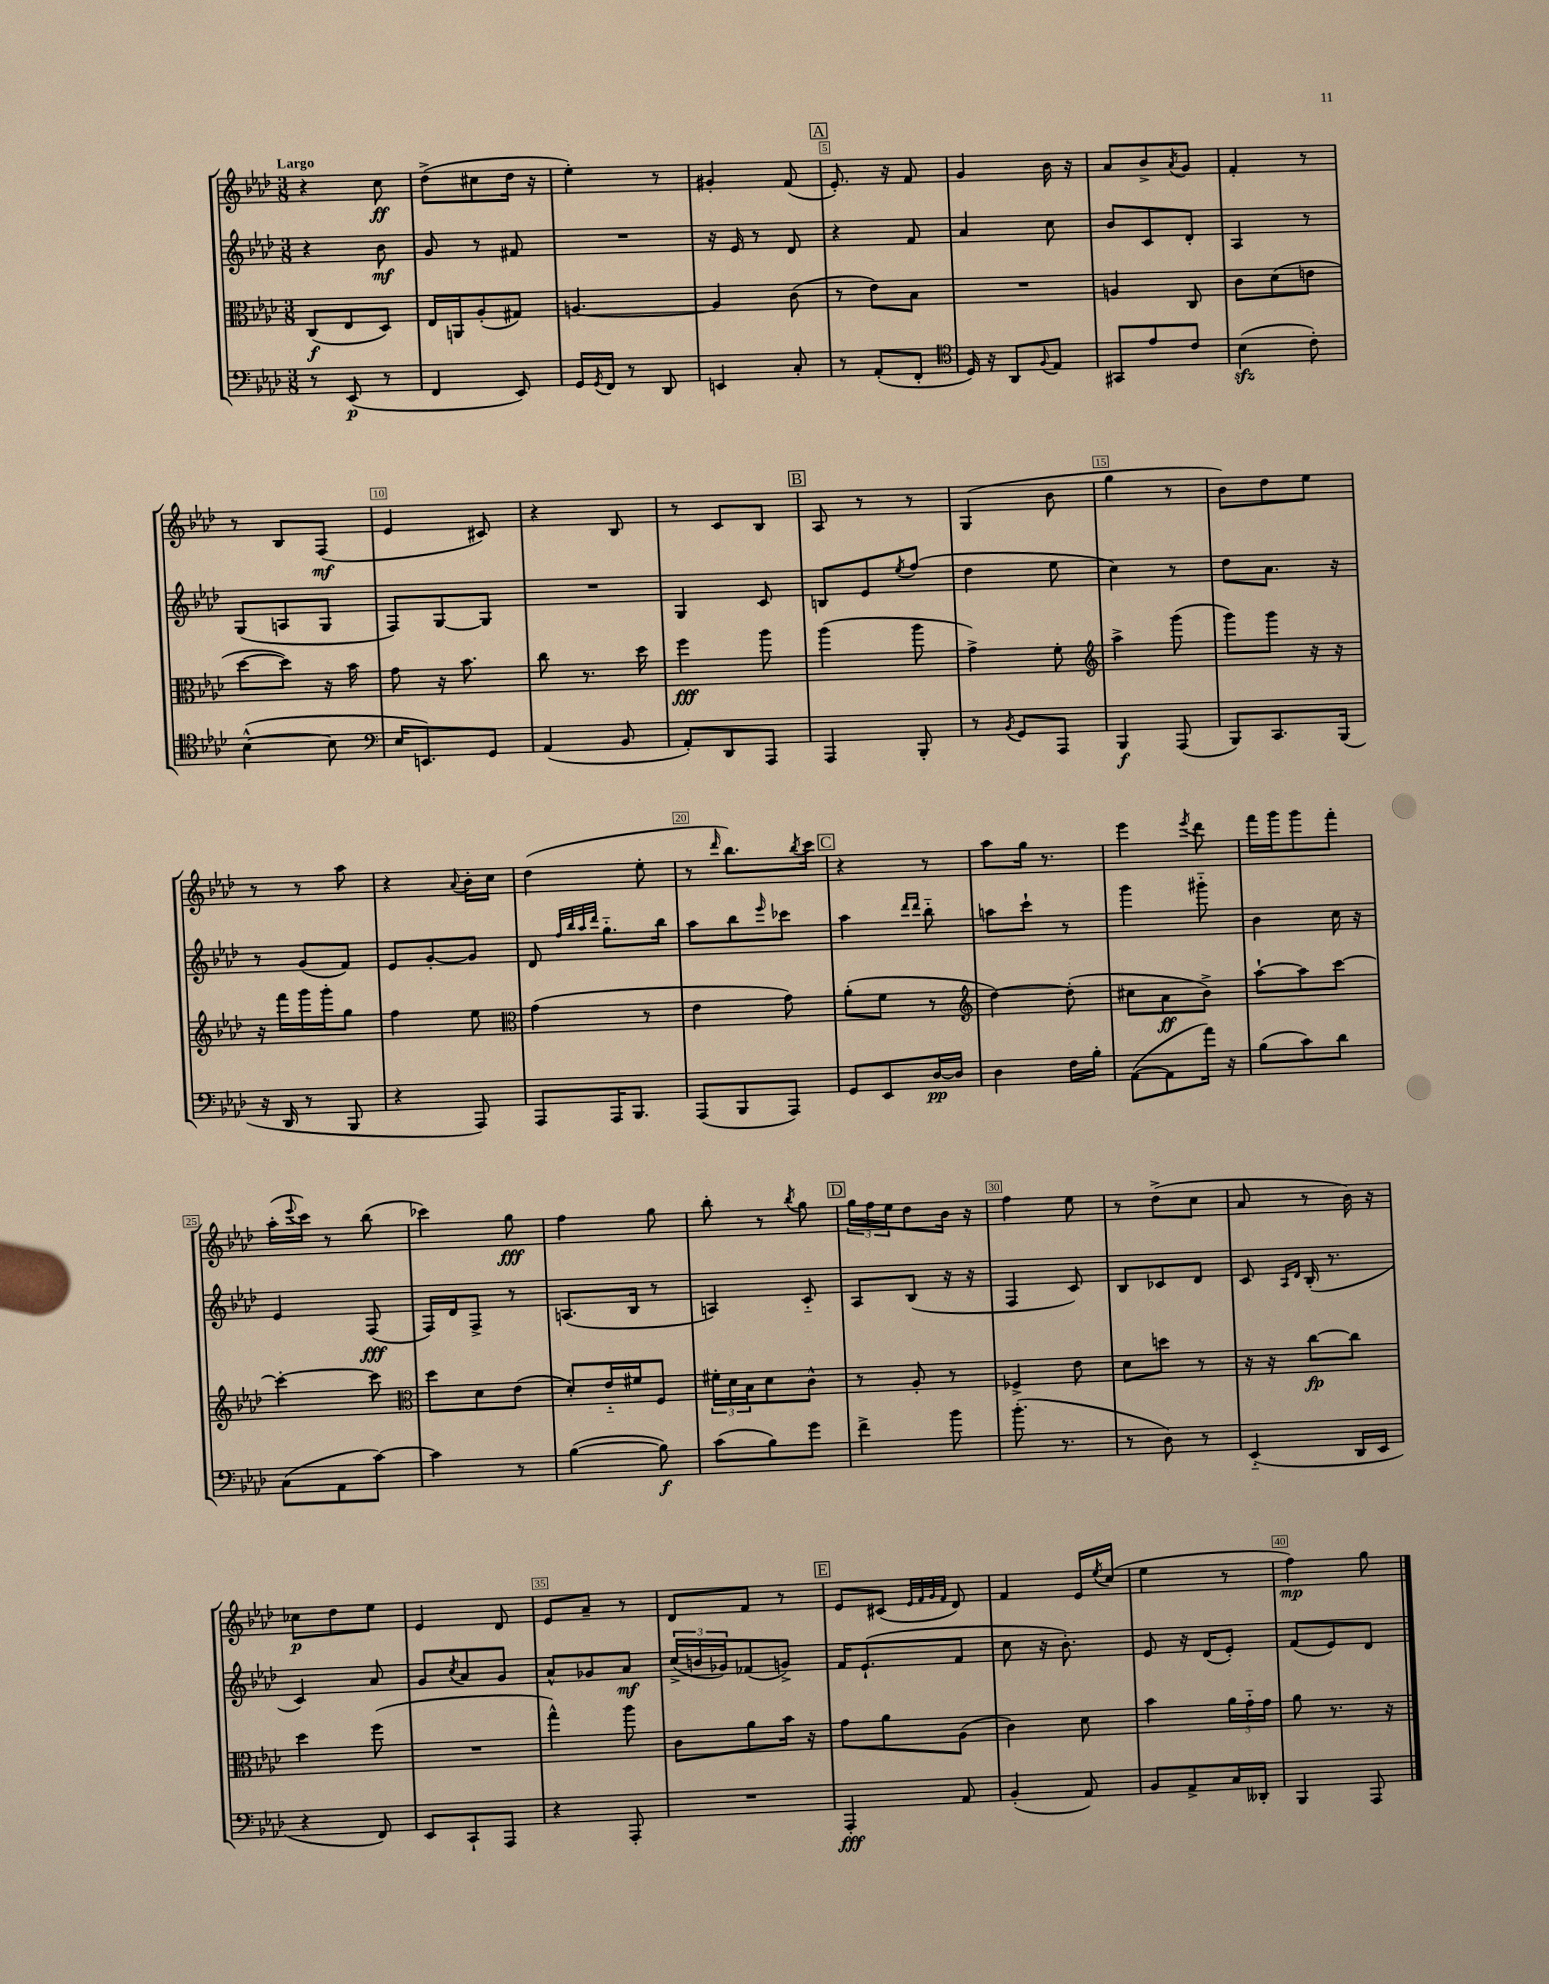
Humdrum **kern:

**kern	**dynam	**kern	**dynam	**kern	**dynam	**kern	**dynam
*part4	*part4	*part3	*part3	*part2	*part2	*part1	*part1
*staff4	*staff4	*staff3	*staff3	*staff2	*staff2	*staff1	*staff1
*clefF4	*	*clefC3	*	*clefG2	*	*clefG2	*
*k[b-e-a-d-]	*	*k[b-e-a-d-]	*	*k[b-e-a-d-]	*	*k[b-e-a-d-]	*
*M3/8	*	*M3/8	*	*M3/8	*	*M3/8	*
=1	=1	=1	=1	=1	=1	=1	=1
!	!	!	!	!	!	!LO:TX:a:B:t=Largo	!
8r	.	(8C/L	f	4r	.	4r	.
(8EE-/	p	8E-/	.	.	.	.	.
8r	.	8D-/J)	.	8b-\	mf	8cc\	ff
=2	=2	=2	=2	=2	=2	=2	=2
4FF/	.	16E-/LL	.	8g/	.	(8dd-^\L	.
.	.	16AAn/J	.	.	.	.	.
.	.	(8A-'/	.	8r	.	8cc#X\	.
8EE-/)	.	8G#X/J)	.	8f#X/	.	16dd-\Jk	.
.	.	.	.	.	.	16r	.
=3	=3	=3	=3	=3	=3	=3	=3
16GG/LL	.	[4.An/	.	4.r	.	4ee-'\)	.
8qGG/	.	.	.	.	.	.	.
16FF/JJ	.	.	.	.	.	.	.
8r	.	.	.	.	.	.	.
8DD-/	.	.	.	.	.	8r	.
=4	=4	=4	=4	=4	=4	=4	=4
4EEn/	.	4A/]	.	16r	.	4g#X'/	.
.	.	.	.	16e-/	.	.	.
.	.	.	.	8r	.	.	.
8C'/	.	(8c\	.	8d-/	.	(8f/	.
!!LO:REH:place=s1:t=A
=5	=5	=5	=5	=5	=5	=5	=5
8r	.	8r	.	4r	.	8.e-'/)	.
(8AA-'/L	.	8e-\L)	.	.	.	.	.
.	.	.	.	.	.	16r	.
8FF'/J	.	8B-\J	.	8f/	.	8f/	.
=6	=6	=6	=6	=6	=6	=6	=6
*clefC4	*	*	*	*	*	*	*
16D-/)	.	4.r	.	4a-/	.	4g/	.
16r	.	.	.	.	.	.	.
8AA-/L	.	.	.	.	.	.	.
8qqF/	.	.	.	.	.	.	.
8E-/J	.	.	.	8cc\	.	16b-\	.
.	.	.	.	.	.	16r	.
=7	=7	=7	=7	=7	=7	=7	=7
8GG#X/L	.	4An/	.	8b-/L	.	8a-/L	.
8e-/	.	.	.	8c/	.	8b-^/	.
.	.	.	.	.	.	8qa-/	.
8c/J	.	8C/	.	8d-'/J	.	8g/J	.
=8	=8	=8	=8	=8	=8	=8	=8
(4B-zz\	.	8c\L	.	4A-/	.	4f'/	.
.	.	(8d-\	.	.	.	.	.
8c'\)	.	8en\J	.	8r	.	8r	.
!!LO:LB:g=z
=9	=9	=9	=9	=9	=9	=9	=9
([4B-^^\	.	[8dd-\L	.	(8G/L	.	8r	.
.	.	8dd-\J])	.	8An/	.	8B-/L	.
8B-\]	.	16r	.	8G/J	.	(8F/J	mf
.	.	16b-\	.	.	.	.	.
=10	=10	=10	=10	=10	=10	=10	=10
*clefF4	*	*	*	*	*	*	*
16E-/KL	.	8g\	.	8F/L)	.	4e-/	.
8.EEn/)	.	.	.	.	.	.	.
.	.	16r	.	[8G/	.	.	.
.	.	8.b-\	.	.	.	.	.
8GG/J	.	.	.	8G/J]	.	8c#X/)	.
=11	=11	=11	=11	=11	=11	=11	=11
(4AA-/	.	8cc\	.	4.r	.	4r	.
.	.	8.r	.	.	.	.	.
8BB-/	.	.	.	.	.	8B-/	.
.	.	16dd-\	.	.	.	.	.
=12	=12	=12	=12	=12	=12	=12	=12
8AA-'/L)	.	4ff\	fff	4G/	.	8r	.
8DD-/	.	.	.	.	.	8c/L	.
8AAA-/J	.	8aa-\	.	8c/	.	8B-/J	.
!!LO:REH:place=s1:t=B
=13	=13	=13	=13	=13	=13	=13	=13
4AAA-/	.	(4aa-\	.	8Bn/L	.	8A-/	.
.	.	.	.	8e-/	.	8r	.
.	.	.	.	8qee-/	.	.	.
8BBB-'/	.	8aa-\	.	(8ff/J	.	8r	.
=14	=14	=14	=14	=14	=14	=14	=14
8r	.	4g^\)	.	4dd-\	.	(4G/	.
8qBB-/	.	.	.	.	.	.	.
8GG/L	.	.	.	.	.	.	.
8AAA-/J	.	8f'\	.	8ee-\	.	8b-\	.
=15	=15	=15	=15	=15	=15	=15	=15
*	*	*clefG2	*	*	*	*	*
4BBB-/	f	4aa-^\	.	4cc\)	.	4gg\	.
(8AAA-/	.	(8ggg\	.	8r	.	8r	.
=16	=16	=16	=16	=16	=16	=16	=16
8BBB-/L)	.	8ggg\L)	.	8dd-\L	.	8b-\L)	.
8.CC/	.	8ggg\J	.	8.a-\J	.	8dd-\	.
.	.	16r	.	.	.	8ee-\J	.
(16BBB-/Jk	.	16r	.	16r	.	.	.
!!LO:LB:g=z
=17	=17	=17	=17	=17	=17	=17	=17
16r	.	16r	.	8r	.	8r	.
16DD-/	.	16fff\LL	.	.	.	.	.
8r	.	16ggg\	.	(8g/L	.	8r	.
.	.	16ggg'\J	.	.	.	.	.
8BBB-/	.	8gg\J	.	8f/J)	.	8aa-\	.
=18	=18	=18	=18	=18	=18	=18	=18
4r	.	4ff\	.	8e-/L	.	4r	.
.	.	.	.	[8g'/	.	.	.
.	.	.	.	.	.	8qqa-/	.
8AAA-/)	.	8ee-\	.	8g/J]	.	16b-'\LL	.
.	.	.	.	.	.	16cc\JJ	.
=19	=19	=19	=19	=19	=19	=19	=19
*	*	*clefC3	*	*	*	*	*
8AAA-/L	.	(4g\	.	8d-/	.	(4dd-\	.
.	.	.	.	32qqff/LLL	.	.	.
.	.	.	.	32qqbb-/	.	.	.
.	.	.	.	32qqaa-/	.	.	.
.	.	.	.	32qqddd-/JJJ	.	.	.
16AAA-/K	.	.	.	8.gg\L	.	.	.
8.BBB-/J	.	.	.	.	.	.	.
.	.	8r	.	.	.	8ee-'\	.
.	.	.	.	16bb-\Jk	.	.	.
=20	=20	=20	=20	=20	=20	=20	=20
(8AAA-/L	.	4e-\	.	8aa-\L	.	8r	.
.	.	.	.	.	.	16qqddd-/	.
8BBB-/	.	.	.	8bb-\	.	8.bb-\L)	.
.	.	.	.	16qqeee-/	.	.	.
8AAA-/J)	.	8g\)	.	8ccc-X\J	.	.	.
.	.	.	.	.	.	8qbb-/	.
.	.	.	.	.	.	16ccc\Jk	.
!!LO:REH:place=s1:t=C
=21	=21	=21	=21	=21	=21	=21	=21
8GG/L	.	(8a-'\L	.	4aa-\	.	4r	.
8EE-/	.	8f\J	.	.	.	.	.
.	.	.	.	16qqddd-/LL	.	.	.
.	.	.	.	16qqddd-/JJ	.	.	.
[16D-/L	pp	8r	.	8bb-\	.	8r	.
16D-/JJ]	.	.	.	.	.	.	.
=22	=22	=22	=22	=22	=22	=22	=22
*	*	*clefG2	*	*	*	*	*
4D-\	.	[4dd-\)	.	8aan\L	.	8aa-\L	.
.	.	.	.	8ccc`\J	.	16gg\Jk	.
.	.	.	.	.	.	8.r	.
16F\LL	.	(8dd-'\]	.	8r	.	.	.
16B-'\JJ	.	.	.	.	.	.	.
=23	=23	=23	=23	=23	=23	=23	=23
([8AA-\L	.	8cc#X\L	.	4ggg\	.	4eee-\	.
8AA-\]	.	8a-\	ff	.	.	.	.
.	.	.	.	.	.	8qeee-/	.
16a-\Jk)	.	8b-^\J)	.	8ggg#X\	.	8ddd-\	.
16r	.	.	.	.	.	.	.
=24	=24	=24	=24	=24	=24	=24	=24
(8B-\L	.	[8aa-`\L	.	4b-\	.	16fff\LL	.
.	.	.	.	.	.	16ggg\J	.
8c\)	.	8aa-\]	.	.	.	8ggg\	.
8d-\J	.	[8ccc\J	.	16cc\	.	8fff'\J	.
.	.	.	.	16r	.	.	.
!!LO:LB:g=z
=25	=25	=25	=25	=25	=25	=25	=25
(8C\L	.	4ccc'\_	.	4e-/	.	(16aa-'\LL	.
.	.	.	.	.	.	8qqeee-/	.
.	.	.	.	.	.	16ccc\JJ)	.
8AA-\	.	.	.	.	.	8r	.
[8c\J)	.	8ccc\]	.	(8F/	fff	(8bb-\	.
=26	=26	=26	=26	=26	=26	=26	=26
*	*	*clefC3	*	*	*	*	*
4c\]	.	8dd-\L	.	16F/LL)	.	4ccc-X\)	.
.	.	.	.	16d-/J	.	.	.
.	.	8d-\	.	8F^/J	.	.	.
8r	.	(8e-\J	.	8r	.	8gg\	fff
=27	=27	=27	=27	=27	=27	=27	=27
([4B-\	.	8d-'/L)	.	(8.An/L	.	4ff\	.
.	.	16e-/L	.	.	.	.	.
.	.	16f#X/J	.	16B-/Jk	.	.	.
8B-\])	f	8F/J	.	8r	.	8gg\	.
=28	=28	=28	=28	=28	=28	=28	=28
(8c\L	.	24f#X'\LL	.	4An/)	.	8bb-'\	.
.	.	24d-\	.	.	.	.	.
.	.	24B-\J	.	.	.	.	.
8B-\)	.	8d-\	.	.	.	8r	.
.	.	.	.	.	.	8qbb-/	.
8g\J	.	8c^^\J	.	8c/	.	8gg\	.
!!LO:REH:place=s1:t=D
=29	=29	=29	=29	=29	=29	=29	=29
4f^\	.	8r	.	8A-/L	.	24gg\LL	.
.	.	.	.	.	.	24ff\	.
.	.	.	.	.	.	24ee-\J	.
.	.	8A-'/	.	(8B-/J	.	8dd-\	.
8b-\	.	8r	.	16r	.	16b-\Jk	.
.	.	.	.	16r	.	16r	.
=30	=30	=30	=30	=30	=30	=30	=30
(8.b-'\	.	4F-X^/	.	4F/	.	4ff\	.
8.r	.	.	.	.	.	.	.
.	.	8e-\	.	8c/)	.	8ee-\	.
=31	=31	=31	=31	=31	=31	=31	=31
8r	.	8d-\L	.	8B-/L	.	8r	.
8D-\)	.	8ddn\J	.	8c-X/	.	(8dd-^\L	.
8r	.	8r	.	8d-/J	.	8cc\J	.
=32	=32	=32	=32	=32	=32	=32	=32
(4EE-/	.	16r	.	8c/	.	8a-/	.
.	.	16r	.	.	.	.	.
.	.	.	.	16qqA-/LL	.	.	.
.	.	.	.	16qqd-/JJ	.	.	.
.	.	[8cc\L	fp	(16B-'/	.	8r	.
.	.	.	.	8.r	.	.	.
16DD-/LL	.	8cc\J]	.	.	.	16b-\)	.
16EE-/JJ	.	.	.	.	.	16r	.
!!LO:LB:g=z
=33	=33	=33	=33	=33	=33	=33	=33
4r	.	4dd-\	.	4c/)	.	8cc-X\L	p
.	.	.	.	.	.	8dd-\	.
8FF/)	.	(8ff\	.	8a-/	.	8ee-\J	.
=34	=34	=34	=34	=34	=34	=34	=34
8EE-/L	.	4.r	.	8g/L	.	4e-/	.
.	.	.	.	8qcc/	.	.	.
8CC`/	.	.	.	8a-/	.	.	.
8AAA-/J	.	.	.	8g/J	.	8d-/	.
=35	=35	=35	=35	=35	=35	=35	=35
4r	.	4gg^^\)	.	8a-^^/L	.	8e-/L	.
.	.	.	.	8g-X/	.	8a-~/J	.
8AAA-'/	.	8aa-\	.	8a-/J	mf	8r	.
=36	=36	=36	=36	=36	=36	=36	=36
4.r	.	8c\L	.	(24cc^/LL	.	8d-/L	.
.	.	.	.	24bn/	.	.	.
.	.	.	.	24g-X/J)	.	.	.
.	.	8a-\	.	(8f-X/	.	8f/J	.
.	.	16b-\Jk	.	8gn^/J)	.	8r	.
.	.	16r	.	.	.	.	.
!!LO:REH:place=s1:t=E
=37	=37	=37	=37	=37	=37	=37	=37
4AAA-'/	fff	8g\L	.	16f/KL	.	8e-/L	.
.	.	.	.	(8.e-`/	.	.	.
.	.	8a-\	.	.	.	(8c#X/J	.
.	.	.	.	.	.	32qqe-/LLL	.
.	.	.	.	.	.	32qqf/	.
.	.	.	.	.	.	32qqg/	.
.	.	.	.	.	.	32qqf/JJJ	.
8AA-/	.	(8A-\J	.	8f/J	.	8d-/)	.
=38	=38	=38	=38	=38	=38	=38	=38
(4BB-'/	.	4c\)	.	8cc\	.	4f/	.
.	.	.	.	16r	.	.	.
.	.	.	.	8.b-'\)	.	.	.
8AA-/)	.	8d-\	.	.	.	16e-/LL	.
.	.	.	.	.	.	8qee-/	.
.	.	.	.	.	.	(16cc/JJ	.
=39	=39	=39	=39	=39	=39	=39	=39
8BB-/L	.	4b-\	.	8e-/	.	4ee-\	.
8AA-^/	.	.	.	16r	.	.	.
.	.	.	.	(16d-/KL	.	.	.
16C/L	.	24a-\LL	.	8e-'/J)	.	8r	.
.	.	24g\	.	.	.	.	.
16DD--X'/JJ	.	.	.	.	.	.	.
.	.	24g\JJ	.	.	.	.	.
=40	=40	=40	=40	=40	=40	=40	=40
4BBB-/	.	8a-\	.	(8f/L	.	4ff\)	mp
.	.	8.r	.	8e-/)	.	.	.
8AAA-/	.	.	.	8d-/J	.	8gg\	.
.	.	16r	.	.	.	.	.
==	==	==	==	==	==	==	==
*-	*-	*-	*-	*-	*-	*-	*-
